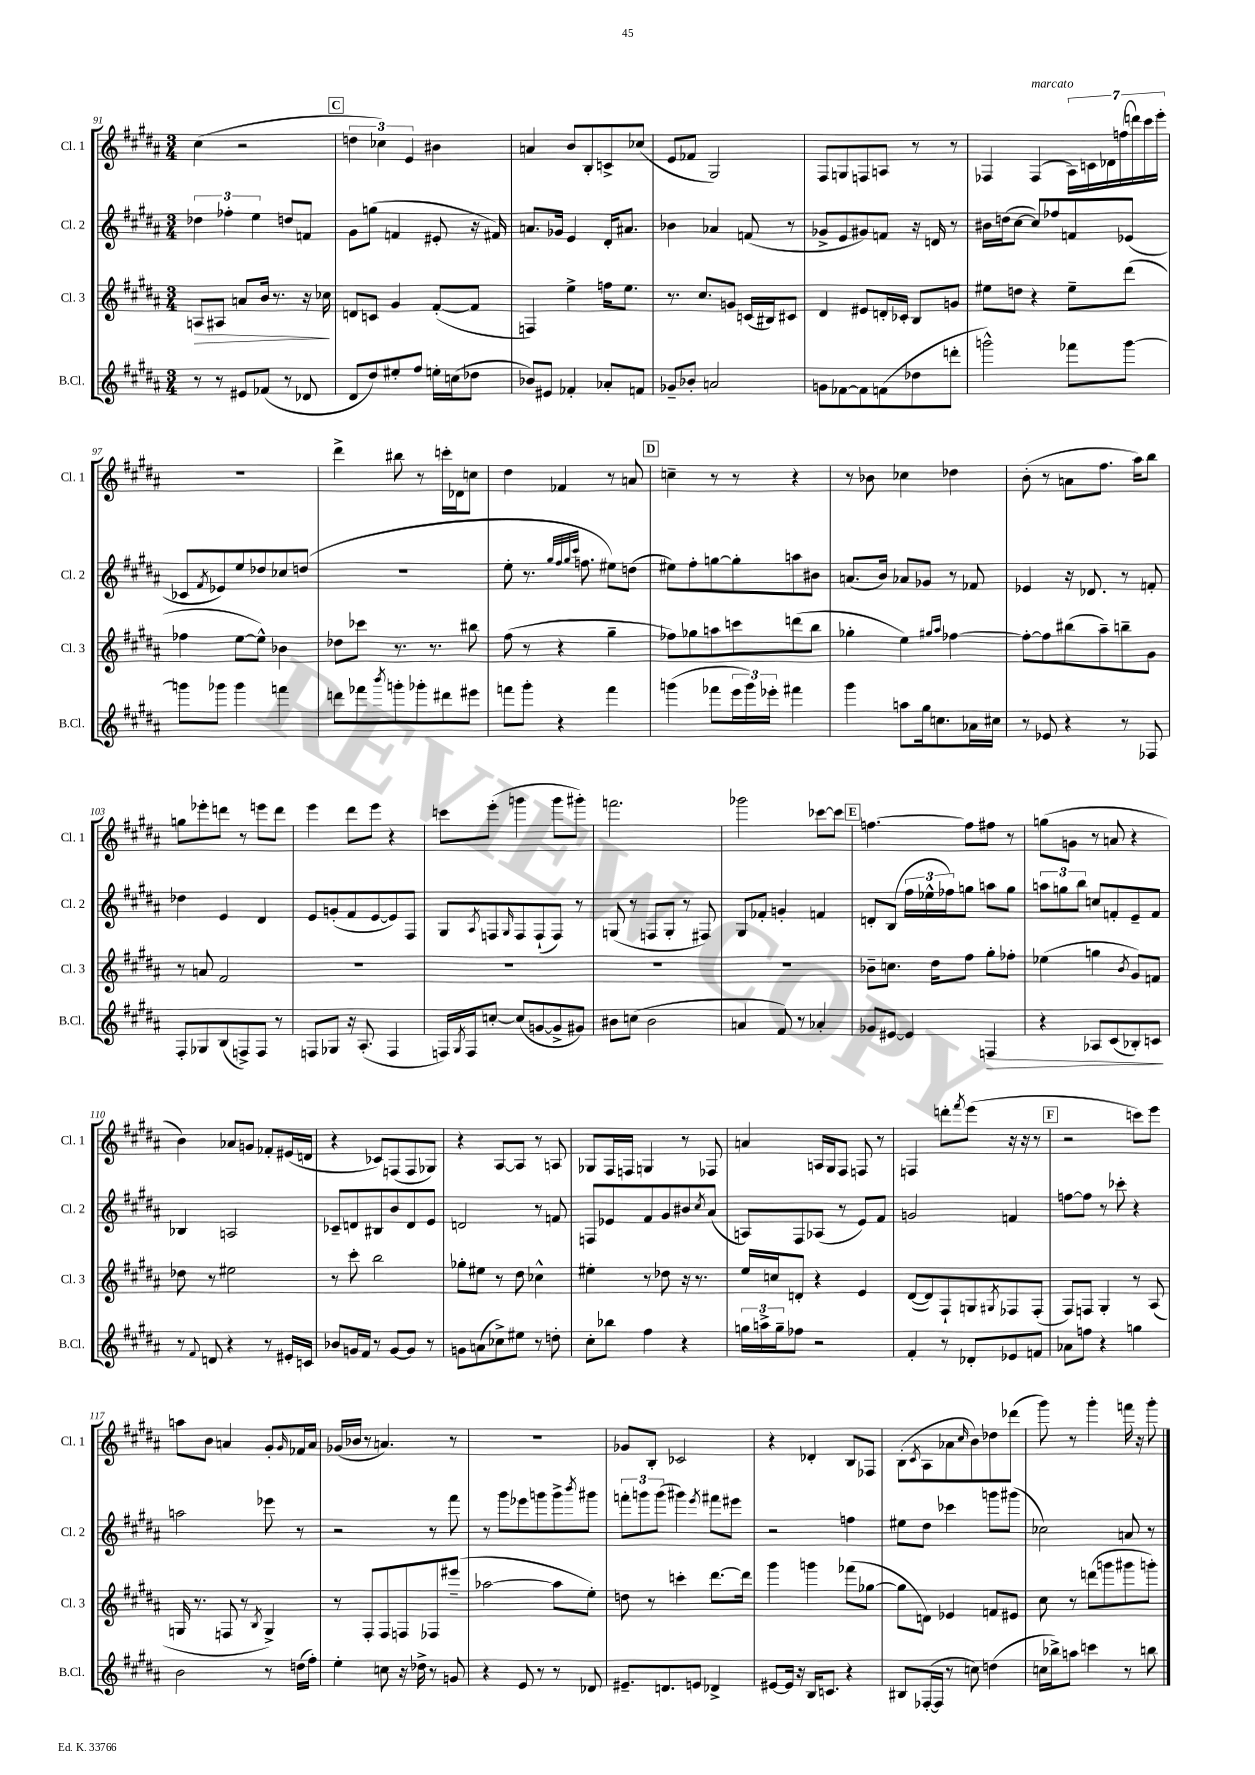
<<
\new StaffGroup <<
\new Staff = "s0" \with { instrumentName = "Cl. 1" shortInstrumentName = "Cl. 1" } {
    \clef treble \key b \major \numericTimeSignature \time 3/4
    cis''4( r2 |
    \mark \markup { \box "C" } \tuplet 3/2 { d''4 ces''4) e'4 } bis'4 |
    a'4 b'8 b8-. c'8-> ces''8( |
    e'8 fes'8 gis2) |
    fis8 g8 f8 a8 r8 r8 |
    fes4 fes4^\markup { \italic "marcato" }( \tuplet 7/4 { ais16) c'16 des'16 f''16( d'''16) cis'''16 e'''16-. } |
    R2. |
    dis'''4-> bis''8 r8 c'''16-. des'16 c''8 |
    dis''4 fes'4 r8 a'8 |
    \mark \markup { \box "D" } c''4-- r8 r8 r4 |
    r8 bes'8 ces''4 des''4 |
    b'8-.( r8 a'8 fis''8. ais''16) b''8 |
    g''8 ees'''8-. d'''8 r8 e'''8 d'''8 |
    e'''4 dis'''8 e'''8 r4 |
    c'''8 e'''8-.( g'''4 g'''8 gis'''8-.) |
    f'''2. |
    ges'''2 ces'''8~ ces'''8 |
    \mark \markup { \box "E" } f''4.~ f''8 fis''8 r8 |
    g''8( g'8 r8 a'8 r4 |
    b'4) aes'8 g'8 fes'8-. eis'16( d'16 |
    r4 ces'8) f8( f8 ges8) |
    r4 ais8~ ais8 r8 a8 |
    ges8 fis16 f16 g4 r8 fes8 |
    a'4 a16 gis16 fis8 f8 r8 |
    f4 d'''8-. \acciaccatura { fis'''8 } e'''8( r16 r16 r8 |
    \mark \markup { \box "F" } r2 c'''8) e'''8 |
    a''8 b'8 a'4 gis'8-. \grace { gis'16 } fes'16 a'16 |
    ges'16( bes'16 r8 a'4.) r8 |
    R2. |
    ges'8 b8-. ces'2 |
    r4 des'4-. b8 fes8 |
    b8-.( \acciaccatura { cis'8 } ais8 aes'8 \grace { cis''16 } b'8) des''8 des'''8( |
    gis'''8) r8 gis'''4-. f'''16 r16 gis'''8-. \bar "|." |
}
\new Staff = "s1" \with { instrumentName = "Cl. 2" shortInstrumentName = "Cl. 2" } {
    \clef treble \key b \major \numericTimeSignature \time 3/4
    \tuplet 3/2 { des''4 fes''4-. e''4 } d''8 f'8 |
    \mark \markup { \box "C" } gis'8 g''8( f'4 eis'8-. r16 fis'16) |
    a'8. ges'16 e'4 dis'16-. ais'8. |
    bes'4 aes'4 f'8( r8 |
    ges'8-> e'8 gis'8) f'8 r16 d'16 r8 |
    bis'16 d''16( cis''8~ cis''8) fes''8 f'8 ees'8( |
    ces'8 \acciaccatura { fis'8 } ees'8) e''8 des''8 ces''8 d''8( |
    R2. |
    e''8-. r8. \grace { gis''32 fis''32 gis''32 cis'''32 } f''8. eis''8) d''8( |
    \mark \markup { \box "D" } eis''8) fis''8-. g''8~ g''8-. a''8 bis'8 |
    a'8.( b'16) aes'8 ges'8 r8 fes'8 |
    ees'4 r16 des'8. r8 f'8-. |
    des''4 e'4 dis'4 |
    e'8 g'8-.( fis'8 e'8~ e'8) fis8 |
    gis8 \acciaccatura { ais8 } f8 \grace { gis16 } f8 f8-!( f8) r8 |
    g8( r8 f8 g8-. r8 fis8) |
    gis8 fes'8-. g'4-. f'4 |
    \mark \markup { \box "E" } d'8-. b8( \tuplet 3/2 { fis''16 ees''16-^ fes''16) } g''8 a''8 g''8 |
    \tuplet 3/2 { a''8 g''8 b''8 } c''8 f'8-. e'8-- f'8 |
    bes4 a2 |
    ces'8-- d'8 bis8 b'8 d'8 e'8 |
    d'2 r8 f'8 |
    f8 ees'8 fis'8 gis'8 bis'8 \acciaccatura { cis''8 } ais'8( |
    a8) fis8 aes8( r8 e'8) fis'8 |
    g'2 f'4 |
    \mark \markup { \box "F" } f''8~ f''8 r8 ces'''8-. r4 |
    a''2 ees'''8 r8 |
    r2 r8 fis'''8 |
    r8 gis'''8 ees'''8 g'''8 g'''8-> \acciaccatura { b'''8 } gis'''8 |
    \tuplet 3/2 { f'''8-. g'''8 g'''8( } gis'''4) \acciaccatura { e'''8 } fis'''8 eis'''8 |
    r2 f''4 |
    eis''8 dis''8 ces'''4 g'''8 gis'''8( |
    ces''2) a'8 r8 \bar "|." |
}
\new Staff = "s2" \with { instrumentName = "Cl. 3" shortInstrumentName = "Cl. 3" } {
    \clef treble \key b \major \numericTimeSignature \time 3/4
    a8\> ais8 a'8 b'16 r8. r16 ces''16\! |
    \mark \markup { \box "C" } d'8 c'8 gis'4 fis'8~-.( fis'8 |
    f4) e''4-> f''16 e''8. |
    r8. cis''8. g'8 c'16( bis16) cis'8 |
    dis'4 eis'8 d'16-. ces'16-. b8 g'8 |
    eis''8 d''8 r4 eis''8-- dis'''8( |
    fes''4 e''8~ e''8-^) bes'4 |
    des''8 ces'''8 r8. r8. bis''8 |
    fis''8( r8 r4 gis''4-- |
    \mark \markup { \box "D" } fes''8) ges''8 a''8 c'''8 d'''8( b''8 |
    ges''4-. e''4) \grace { gis''16 ais''16 } fes''4~ |
    fes''8~-. fes''8 bis''8( ais''8--) b''8-- gis'8 |
    r8 a'8 fis'2 |
    R2. |
    R2. |
    R2. |
    R2. |
    \mark \markup { \box "E" } bes'8-- c''8. dis''16 fis''8 gis''8-. fes''8-. |
    ees''4( g''4 \acciaccatura { b'8 } gis'8) f'8 |
    des''8 r8 eis''2 |
    r8 cis'''8-. b''2 |
    ges''8-. eis''8 r8 dis''8 ces''4-^ |
    eis''4-. r8 des''8 r16 r8. |
    e''16 c''16 d'8-. r4 e'4 |
    dis'8~( dis'8) fis8-! g8 \acciaccatura { gis8 } fes8 fes8-.( |
    \mark \markup { \box "F" } fis8) f8 gis4-. r8 ais8( |
    g16 r8. f8 r8 \acciaccatura { b8 } g4->) |
    r8 fis8-. fis8 f8 fes8 eis'''8--( |
    aes''2~ aes''8 e''8-.) |
    d''8 r8 c'''4-. dis'''8.~ dis'''16 |
    gis'''4 g'''4 fes'''8( ges''8~ |
    ges''8 d'8) ees'4 f'8 eis'8 |
    cis''8 r8 d'''8( g'''8 gis'''8 g'''8-.) \bar "|." |
}
\new Staff = "s3" \with { instrumentName = "B.Cl." shortInstrumentName = "B.Cl." } {
    \clef treble \key b \major \numericTimeSignature \time 3/4
    r8 r8 eis'8 fes'8( r8 des'8 |
    \mark \markup { \box "C" } dis'8 dis''8) eis''8-. fis''8 e''16-. c''16( des''8 |
    bes'8) eis'8 fes'4-. aes'8-. f'8 |
    ges'8-- bes'8-. a'2 |
    g'8 fes'8~ fes'8 f'8( des''8 d'''8-. |
    g'''2-^) fes'''8 g'''8~ |
    g'''8 ges'''8 ges'''4 f'''4 |
    d'''8 fes'''8 \acciaccatura { b'''8 } g'''8-. ges'''8-. dis'''8 eis'''8 |
    f'''8 gis'''8-. r4 f'''4 |
    \mark \markup { \box "D" } g'''4( fes'''8 \tuplet 3/2 { e'''16 g'''16) ees'''16-. } fis'''4 |
    gis'''4 a''8 gis''16 c''8. aes'16 cis''16 |
    r8 ees'8 r4 r8 fes8 |
    fis8-. ges8 b8( f8->) f8 r8 |
    f8 ges8 r16 ais8.-.( f4 |
    f16) \acciaccatura { gis8 } f16 c''8~-. c''8( g'8~ g'8-> gis'8) |
    bis'8 c''8( bis'2 |
    a'4 fis'8) r8 aes'4-. |
    \mark \markup { \box "E" } ges'8 eis'8~ eis'4 f4\> |
    r4 aes8 cis'8( bes8-.) c'8\! |
    r8 \appoggiatura { fis'8 } d'8 r4 r8 eis'16-. c'16 |
    bes'8 g'16 fis'16 r8 g'8~ g'8 r8 |
    g'8 a'8( ces''8->) eis''8 r8 d''8-. |
    cis''8-. bes''8 fis''4 r4 |
    \tuplet 3/2 { g''16 a''16-> g''16-- } fes''8 r2 |
    fis'4-. r8 des'8-. ees'8 f'8 |
    \mark \markup { \box "F" } aes'8 f''8 r4 g''4 |
    b'2 r8 d''16( fis''16-.) |
    e''4-. c''8 r16 des''16-> r8 g'8 |
    r4 e'8 r8 r8 des'8 |
    eis'8.-- d'8. e'8 des'4-> |
    eis'8~ eis'16 r16 b16 c'8. r4 |
    bis8 fes16~-.( fes16 r8 c''8) d''4( |
    c''16 bes''16->) a''8 c'''4 r8 b''8 \bar "|." |
}
>>
>>
\layout { \context { \Score currentBarNumber = #91 } }
